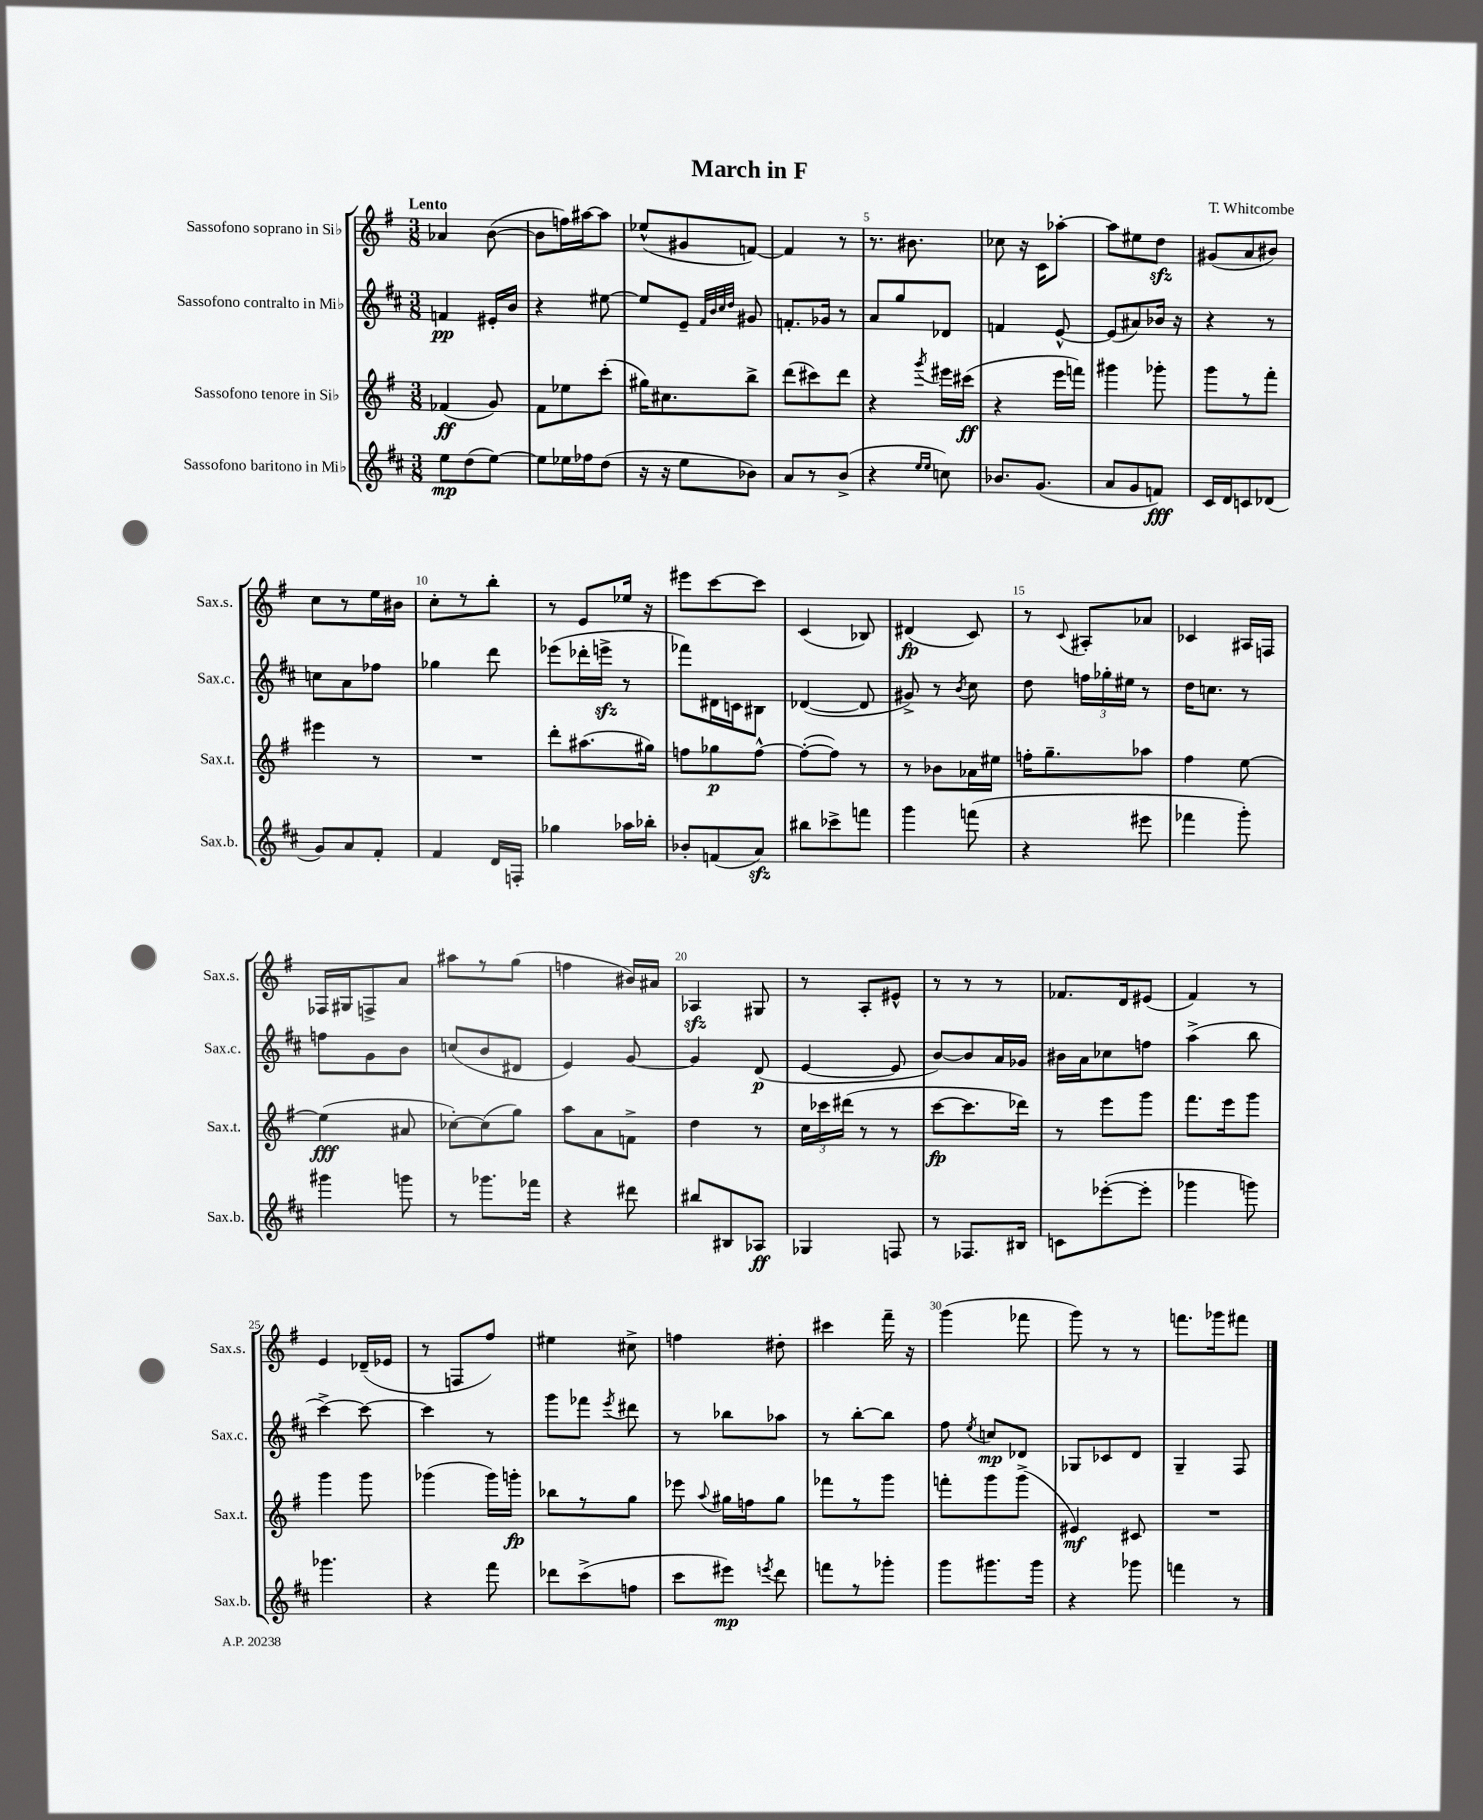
\header { title = "March in F" composer = "T. Whitcombe" }
<<
\new StaffGroup <<
\new Staff = "s0" \with { instrumentName = "Sassofono soprano in Sib" shortInstrumentName = "Sax.s." } {
    \clef treble \key g \major \numericTimeSignature \time 3/8 \tempo "Lento"
    \autoBeamOff aes'4 b'8~( |
    b'8[ f''16) ais''16~ ais''8] |
    ees''8[-^( gis'8 f'8]~) |
    f'4 r8 |
    r8. bis'8. |
    ces''8 r16 c'16[ aes''8]~-. |
    aes''8[ eis''8 d''8]\sfz |
    gis'8[( a'8 bis'8]) |
    c''8[ r8 e''16 bis'16] |
    c''8[-. r8 b''8]-. |
    r8 e'8[ ees''16] r16 |
    eis'''8[ c'''8~ c'''8] |
    c'4( bes8) |
    dis'4\fp( c'8) |
    r8 \appoggiatura { c'8 } ais8[-. aes'8] |
    ces'4 ais16[ f16] |
    fes16[ gis16 f8-> a'8] |
    ais''8[ r8 g''8]( |
    f''4 bis'16[) ais'16] |
    aes4\sfz gis8 |
    r8 a8[-. eis'8]-^ |
    r8 r8 r8 |
    fes'8.[ d'16 eis'8]( |
    fis'4) r8 |
    e'4 des'16[--( ees'16] |
    r8 f8[ fis''8]) |
    eis''4 cis''8-> |
    f''4 dis''8-. |
    cis'''4 fis'''16-- r16 |
    g'''4( fes'''8 |
    g'''8) r8 r8 |
    f'''8.[ ges'''16 fis'''8] \bar "|." |
}
\new Staff = "s1" \with { instrumentName = "Sassofono contralto in Mib" shortInstrumentName = "Sax.c." } {
    \clef treble \key d \major \numericTimeSignature \time 3/8
    \autoBeamOff f'4\pp eis'16[-. b'16] |
    r4 eis''8~ |
    eis''8[ e'8]-- \grace { fis'32[ b'32 cis''32 d''32] } gis'8 |
    f'8.[-. ges'16] r8 |
    a'8[ g''8 des'8] |
    f'4 e'8~-^ |
    e'8[( ais'8) bes'16] r16 |
    r4 r8 |
    c''8[ a'8 fes''8] |
    ges''4 d'''8 |
    ees'''8[( des'''16-. e'''16]->\sfz r8 |
    fes'''8[) dis'16 c'16 bis8] |
    des'4~( des'8 |
    gis'8->) r8 \acciaccatura { b'8 } cis''8 |
    d''8 \tuplet 3/2 { f''16[ ges''16-. eis''16] } r8 |
    d''16[ c''8.] r8 |
    f''8[ g'8 b'8] |
    c''8[( b'8 dis'8] |
    e'4) g'8~ |
    g'4 d'8\p( |
    e'4~ e'8 |
    b'8[~) b'8 a'16 ges'16] |
    bis'16[ a'16 ces''8 f''8] |
    a''4->( b''8 |
    cis'''4~->) cis'''8~ |
    cis'''4 r8 |
    g'''8[ fes'''8] \acciaccatura { e'''8 } dis'''8 |
    r8 bes''8[ aes''8] |
    r8 b''8[~-. b''8] |
    fis''8 \acciaccatura { e''8 } c''8[\mp des'8] |
    ges8[ ces'8 d'8] |
    g4-- fis8 \bar "|." |
}
\new Staff = "s2" \with { instrumentName = "Sassofono tenore in Sib" shortInstrumentName = "Sax.t." } {
    \clef treble \key g \major \numericTimeSignature \time 3/8
    \autoBeamOff fes'4\ff( g'8) |
    fis'8[ ees''8 c'''8]-.( |
    gis''16[) cis''8. b''8]-> |
    d'''8[( cis'''8) d'''8] |
    r4 \acciaccatura { g'''8 } eis'''16[ cis'''16]\ff( |
    r4 e'''16[ f'''16]) |
    gis'''4 ges'''8-. |
    g'''8[ r8 fis'''8]-. |
    eis'''4 r8 |
    R4. |
    d'''8[-. ais''8.( gis''16]) |
    f''8[ ges''8\p f''8]~-^ |
    f''8[~-.( f''8]) r8 |
    r8 bes'8[ aes'16 eis''16] |
    f''16[-. g''8.-- aes''8] |
    fis''4 e''8~ |
    e''4\fff( ais'8 |
    ces''8[~-.) ces''8( g''8]) |
    a''8[ a'8 f'8]-> |
    d''4 r8 |
    \tuplet 3/2 { c''16[ ces'''16 dis'''16]( } r8 r8 |
    c'''8[~\fp c'''8. des'''16]) |
    r8 e'''8[ g'''8] |
    fis'''8.[ e'''16 g'''8] |
    g'''4 g'''8 |
    ges'''4( ges'''16[) g'''16]-.\fp |
    bes''8[ r8 g''8] |
    ees'''8 \appoggiatura { a''8 } gis''16[ f''16 gis''8] |
    fes'''8[ r8 g'''8] |
    f'''8[-. g'''8 g'''8]->( |
    eis'4\mf) cis'8 |
    R4. \bar "|." |
}
\new Staff = "s3" \with { instrumentName = "Sassofono baritono in Mib" shortInstrumentName = "Sax.b." } {
    \clef treble \key d \major \numericTimeSignature \time 3/8
    \autoBeamOff e''8[\mp d''8( e''8]~) |
    e''8[ ees''16 fes''16 d''8]( |
    r16 r16 e''8[ bes'8]) |
    a'8[ r8 b'8]->( |
    r4 \grace { e''16[ e''16] } c''8) |
    bes'8.[ g'8.]( |
    a'8[ g'8 f'8]\fff) |
    cis'16[ d'16 c'8 des'8]( |
    g'8[) a'8 fis'8]-. |
    fis'4 d'16[ f16]-. |
    ges''4 aes''16[ bes''16]-. |
    bes'8[-. f'8( a'8]\sfz) |
    bis''8[ ces'''8-> f'''8] |
    g'''4 f'''8( |
    r4 eis'''8 |
    fes'''4 g'''8-.) |
    gis'''4 g'''8 |
    r8 ges'''8.[ fes'''16] |
    r4 dis'''8 |
    bis''8[ bis8 aes8]\ff |
    ges4 f8 |
    r8 fes8.[ bis16] |
    c'8[ ees'''8~-.( ees'''8]-. |
    ges'''4 g'''8) |
    ges'''4. |
    r4 fis'''8 |
    des'''8[ cis'''8->( f''8] |
    cis'''8[ eis'''8]\mp) \acciaccatura { e'''8 } d'''8 |
    f'''8[ r8 ges'''8]-. |
    g'''8[ gis'''8. gis'''16] |
    r4 ges'''8 |
    f'''4 r8 \bar "|." |
}
>>
>>
\layout { \context { \Score \override BarNumber.break-visibility = ##(#f #t #t) barNumberVisibility = #(every-nth-bar-number-visible 5) } }
